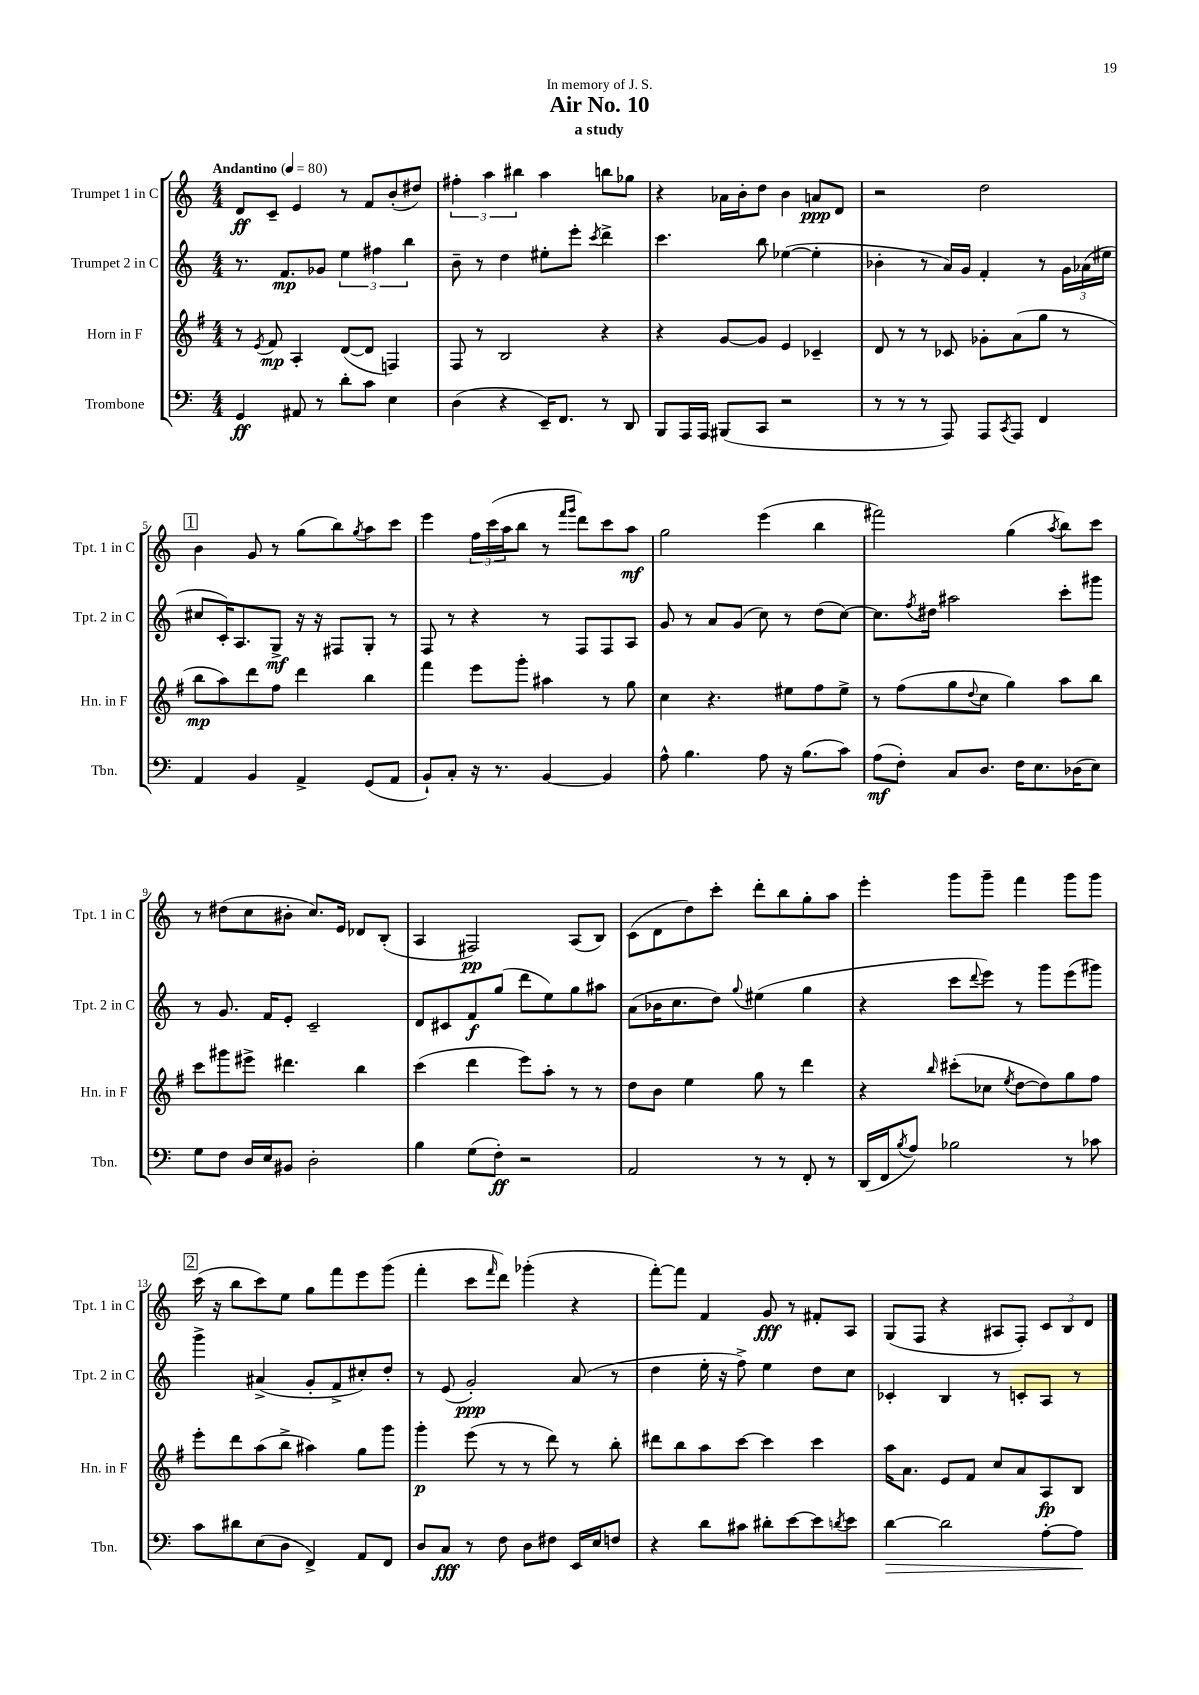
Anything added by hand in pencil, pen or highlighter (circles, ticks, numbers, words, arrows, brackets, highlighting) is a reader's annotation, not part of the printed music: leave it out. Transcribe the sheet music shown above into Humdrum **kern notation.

**kern	**kern	**kern	**kern
*staff4	*staff3	*staff2	*staff1
*clefF4	*clefG2	*clefG2	*clefG2
*k[]	*k[f#]	*k[]	*k[]
*M4/4	*M4/4	*M4/4	*M4/4
*MM80	*MM80	*MM80	*MM80
4GG	8r	8.r	8d
.	8qe	.	.
.	8f#	.	8c~
.	.	8.f	.
8AA#	4A'	.	4e
8r	.	8g-	.
8d'	([8d	6ee	8r
8c	8d]	.	8f
.	.	6ff#	.
4E	4F)	.	(8b'
.	.	6bb	.
.	.	.	8dd#)
=	=	=	=
(4D	8F#	8b~	6ff#'
.	8r	8r	.
.	.	.	6aa
4r	2B	4dd	.
.	.	.	6bb#
16EE~)	.	8ee#'	4aa
8.FF	.	.	.
.	.	8eee'	.
.	.	8qccc	.
8r	4r	4ddd^	8bb
8DD	.	.	8gg-
=	=	=	=
8BBB	4r	4.ccc	4r
16AAA	.	.	.
16AAA	.	.	.
(8BBB#	[8g	.	16a-
.	.	.	16b'
8CC	8g]	8bb	8dd
2r	4e	([4ee-	4b
.	4c-~	4ee-']	8a
.	.	.	8d
=	=	=	=
8r	8d	4b-'	2r
8r	8r	.	.
8r	8r	8r	.
8AAA)	8c-	16a)	.
.	.	16g	.
8AAA	8g-'	4f'	2dd
8qCC	.	.	.
8AAA	(8a	.	.
4FF	8gg	8r	.
.	8r	24g	.
.	.	(24a-	.
.	.	24ee#	.
=	=	=	=
4AA	8bb	8cc#	4b
.	8aa)	16c')	.
.	.	8.A	.
4BB	8ddd	.	8g
.	8ff#	8G^	8r
4AA^	4ddd	16r	(8gg
.	.	16r	.
.	.	8F#	8bb)
.	.	.	8qgg
(8GG	4bb	8G'	8aa
8AA	.	8r	8ccc
=	=	=	=
8BB`)	4fff#	8F	4eee
8C'	.	8r	.
16r	8eee	4r	24ff
.	.	.	(24ccc
8.r	.	.	.
.	.	.	24aa
.	8ggg'	.	8bb
[4BB	4aa#	8r	8r
.	.	.	16qqfff
.	.	.	16qqggg
.	.	8F	8ddd)
4BB]	8r	8F	8ccc
.	8gg	8A	8aa
=	=	=	=
8A^^	4cc	8g	2gg
4.B	.	8r	.
.	4.r	8a	.
.	.	(8g	.
8A	.	8cc)	(4eee
16r	8ee#	8r	.
(8.B	.	.	.
.	8ff#	(8dd	4bb
8c)	8ee#^	[8cc)	.
=	=	=	=
(8A	8r	8.cc]	2fff#)
8F')	(8ff#	.	.
.	.	8qff	.
.	.	16dd#	.
8C	8gg	2aa#	.
.	8qqdd	.	.
8.D	8cc	.	.
.	4gg)	.	(4gg
16F	.	.	.
8.E	.	.	.
.	.	.	8qaa
.	8aa	8ccc'	8bb)
(16D-	.	.	.
8E)	8bb	8ggg#	8ccc
=	=	=	=
8G	8ccc	8r	8r
8F	8ggg#	8.g	(8dd#
16D	8eee#^	.	8cc
16E	.	16f	.
8BB#	4.ddd#	8e'	8b#'
2D'	.	2c~	8.cc)
.	.	.	16e
.	4bb	.	8d-
.	.	.	(8B'
=	=	=	=
4B	(4ccc	8d	4A
.	.	8c#	.
(8G	4ddd	8f	2F#)
8F')	.	(8gg	.
2r	8eee)	8ddd	.
.	8aa'	8ee)	.
.	8r	8gg	(8A
.	8r	8aa#	8B)
=	=	=	=
2AA	8dd	(8a	(8c
.	8b	16b-	8d
.	.	8.cc	.
.	4ee	.	8dd)
.	.	8dd)	8ccc'
.	.	8qqgg	.
8r	8gg	(4ee#	8ddd'
8r	8r	.	8bb
8FF'	4ddd	4gg	8gg'
8r	.	.	8aa
=	=	=	=
(16DD	4r	4r	4eee'
16FF	.	.	.
8qB	.	.	.
8A)	.	.	.
.	16qqbb	.	.
2B-	(8ccc#'	8ccc	8ggg
.	.	8qqddd	.
.	8cc-	8eee)	8ggg~
.	8qee	.	.
.	[8dd	8r	4fff
.	8dd])	8ggg	.
8r	8gg	(8eee	8ggg
8c-	8ff#	8ggg#)	8ggg
=	=	=	=
8c	8eee'	4ggg^	(16ccc
.	.	.	16r
8d#	8ddd	.	8bb
(8E	(8aa	(4a#^	8ccc)
8D	8bb^	.	8ee
4FF^)	4aa#)	8g'	8gg
.	.	8f^	8fff
8AA	8gg	8cc#')	8eee
8FF	8ggg	8dd'	(8ggg
=	=	=	=
8D	4ggg'	8r	4fff'
8C	.	(8e	.
8r	(8eee	2g')	8ccc
.	.	.	16qqfff
8F	8r	.	8ddd)
8D	8r	.	(4ggg-'
8F#	8ddd)	.	.
16EE	8r	(8a	4r
16E	.	.	.
8F	8bb'	8r	.
=	=	=	=
4r	8ddd#	4dd	[8fff')
.	8bb	.	8fff]
8d	8aa	16ee'	4f
.	.	16r	.
8c#	[8ccc	8ff^)	.
8d#'	4ccc]	4ee	8g
[8e	.	.	8r
8e]	4ccc	8dd	8f#'
8qd	.	.	.
8e	.	8cc	8A
=	=	=	=
[4d	16aa	4c-'	(8G
.	8.a	.	.
.	.	.	8F
2d]	8e	4B	4r
.	8f#	.	.
.	8cc	8r	8A#
.	8a	8c'	8F')
[8A'	8A	8A	12c
.	.	.	12B
8A]	8B	8r	.
.	.	.	12d
==	==	==	==
*-	*-	*-	*-
